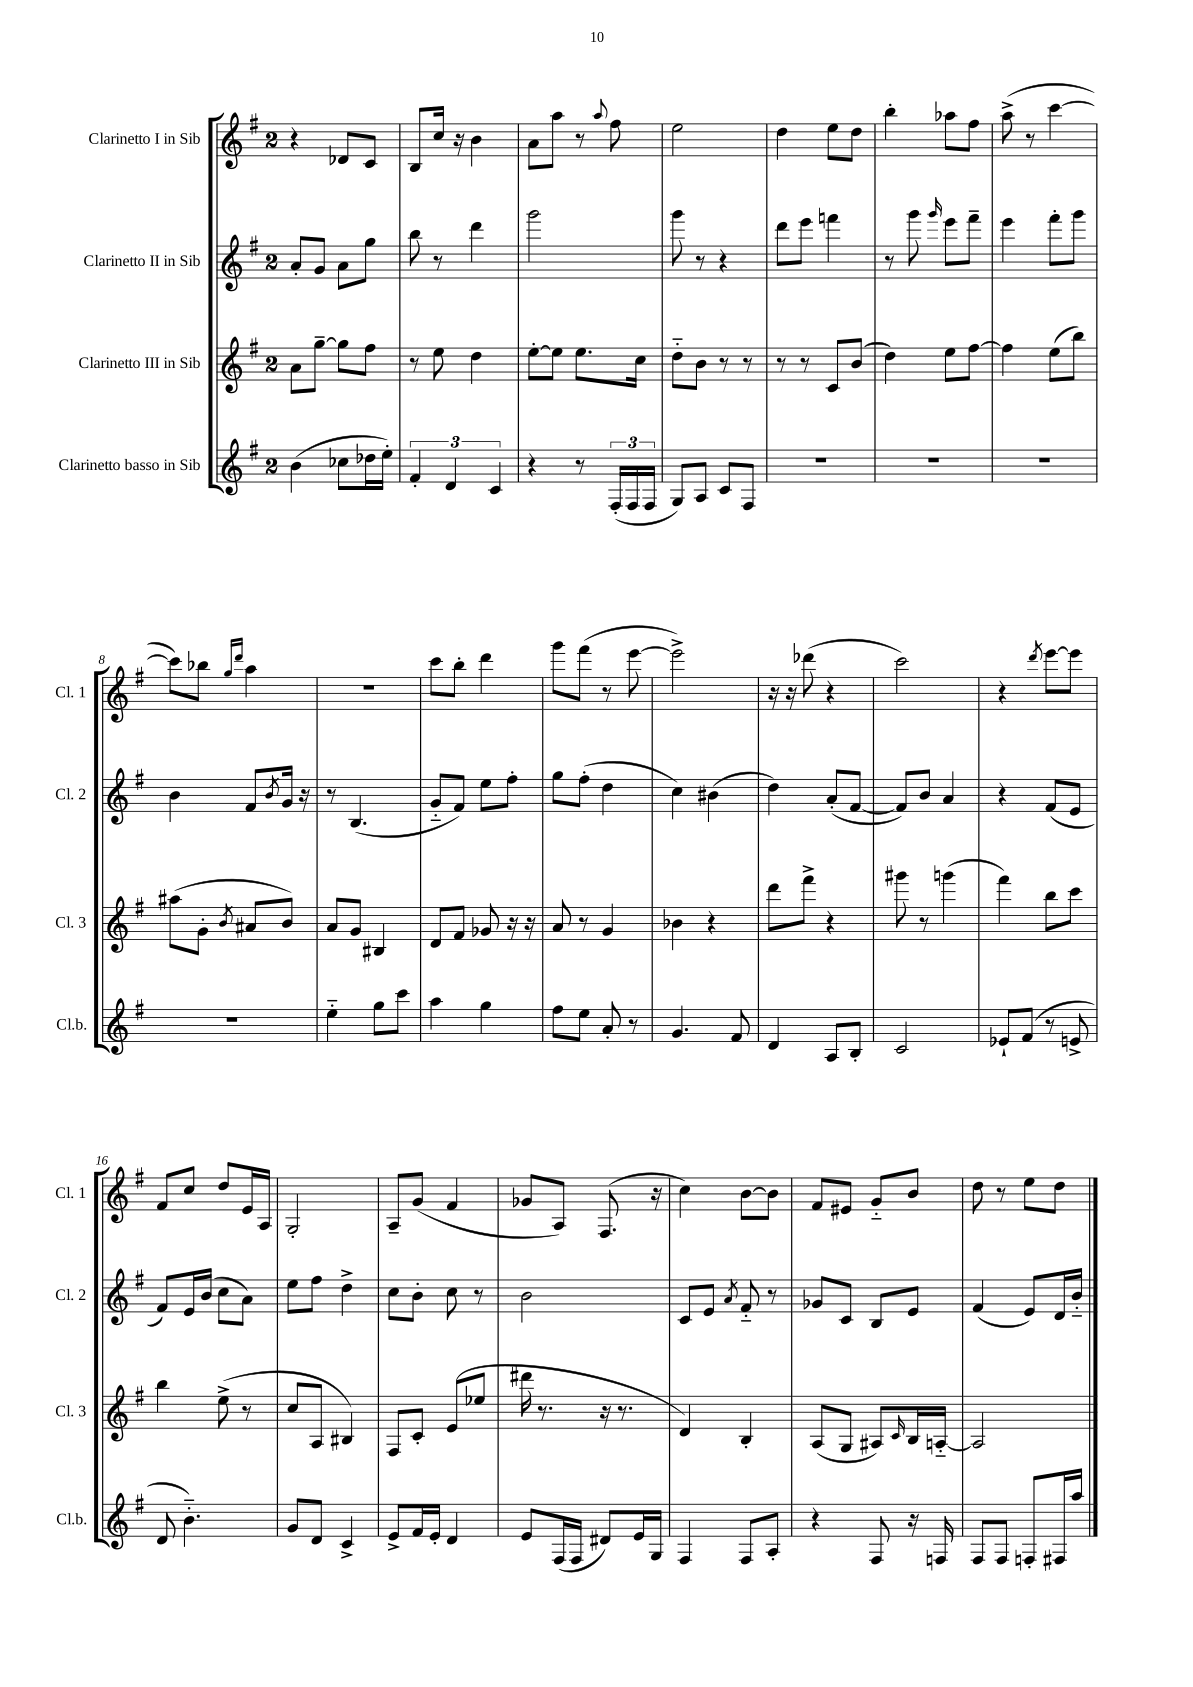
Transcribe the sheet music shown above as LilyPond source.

<<
\new StaffGroup <<
\new Staff = "s0" \with { instrumentName = "Clarinetto I in Sib" shortInstrumentName = "Cl. 1" } {
    \clef treble \key g \major \once \override Staff.TimeSignature.style = #'single-digit \time 2/4
    r4 des'8 c'8 |
    b8 c''16 r16 b'4 |
    a'8 a''8 r8 \appoggiatura { a''8 } fis''8 |
    e''2 |
    d''4 e''8 d''8 |
    b''4-. aes''8 fis''8 |
    a''8->( r8 c'''4~ |
    c'''8) bes''8 \grace { g''16 d'''16 } a''4 |
    r2 |
    c'''8 b''8-. d'''4 |
    g'''8 fis'''8( r8 e'''8~ |
    e'''2->) |
    r16 r16 des'''8( r4 |
    c'''2) |
    r4 \acciaccatura { d'''8 } e'''8~ e'''8 |
    fis'8 c''8 d''8 e'16 a16 |
    g2-. |
    a8-- g'8( fis'4 |
    ges'8 a8) fis8.( r16 |
    c''4) b'8~ b'8 |
    fis'8 eis'8 g'8-_ b'8 |
    d''8 r8 e''8 d''8 \bar "|." |
}
\new Staff = "s1" \with { instrumentName = "Clarinetto II in Sib" shortInstrumentName = "Cl. 2" } {
    \clef treble \key g \major \once \override Staff.TimeSignature.style = #'single-digit \time 2/4
    a'8-. g'8 a'8 g''8 |
    b''8 r8 d'''4 |
    g'''2 |
    g'''8 r8 r4 |
    d'''8 e'''8 f'''4 |
    r8 g'''8 \grace { g'''16 } e'''8 fis'''8-- |
    e'''4 fis'''8-. g'''8 |
    b'4 fis'8 \acciaccatura { b'8 } g'16 r16 |
    r8 b4.( |
    g'8-_ fis'8) e''8 fis''8-. |
    g''8 fis''8-.( d''4 |
    c''4) bis'4( |
    d''4) a'8-.( fis'8~ |
    fis'8) b'8 a'4 |
    r4 fis'8( e'8 |
    fis'8) e'16 b'16( c''8 a'8) |
    e''8 fis''8 d''4-> |
    c''8 b'8-. c''8 r8 |
    b'2 |
    c'8 e'8 \acciaccatura { a'8 } fis'8-_ r8 |
    ges'8 c'8 b8 e'8 |
    fis'4( e'8) d'16 b'16-_ \bar "|." |
}
\new Staff = "s2" \with { instrumentName = "Clarinetto III in Sib" shortInstrumentName = "Cl. 3" } {
    \clef treble \key g \major \once \override Staff.TimeSignature.style = #'single-digit \time 2/4
    a'8 g''8~-- g''8 fis''8 |
    r8 e''8 d''4 |
    e''8~-. e''8 e''8. c''16 |
    d''8-_ b'8 r8 r8 |
    r8 r8 c'8 b'8( |
    d''4) e''8 fis''8~ |
    fis''4 e''8( b''8) |
    ais''8( g'8-. \acciaccatura { b'8 } ais'8 b'8) |
    a'8 g'8 bis4 |
    d'8 fis'8 ges'8 r16 r16 |
    a'8 r8 g'4 |
    bes'4 r4 |
    d'''8 fis'''8-> r4 |
    gis'''8 r8 g'''4( |
    fis'''4) b''8 c'''8 |
    b''4 e''8->( r8 |
    c''8 a8 bis4) |
    fis8 c'8-. e'8( ees''8 |
    dis'''16 r8. r16 r8. |
    d'4) b4-. |
    a8( g8 ais8) \grace { c'16 } b16 a16~-_ |
    a2 \bar "|." |
}
\new Staff = "s3" \with { instrumentName = "Clarinetto basso in Sib" shortInstrumentName = "Cl.b." } {
    \clef treble \key g \major \once \override Staff.TimeSignature.style = #'single-digit \time 2/4
    b'4( ces''8 des''16 e''16-.) |
    \tuplet 3/2 { fis'4-. d'4 c'4 } |
    r4 r8 \tuplet 3/2 { fis16-.( fis16 fis16 } |
    g8) a8 c'8 fis8 |
    R2 |
    R2 |
    R2 |
    R2 |
    e''4-_ g''8 c'''8 |
    a''4 g''4 |
    fis''8 e''8 a'8-. r8 |
    g'4. fis'8 |
    d'4 a8 b8-. |
    c'2 |
    ees'8-! fis'8( r8 e'8-> |
    d'8 b'4.-_) |
    g'8 d'8 c'4-> |
    e'8-> fis'16 e'16-. d'4 |
    e'8 fis16( fis16 dis'8) e'16 g16 |
    fis4 fis8 a8-. |
    r4 fis8 r16 f16 |
    fis8 fis8 f8-. fis16 a''16 \bar "|." |
}
>>
>>
